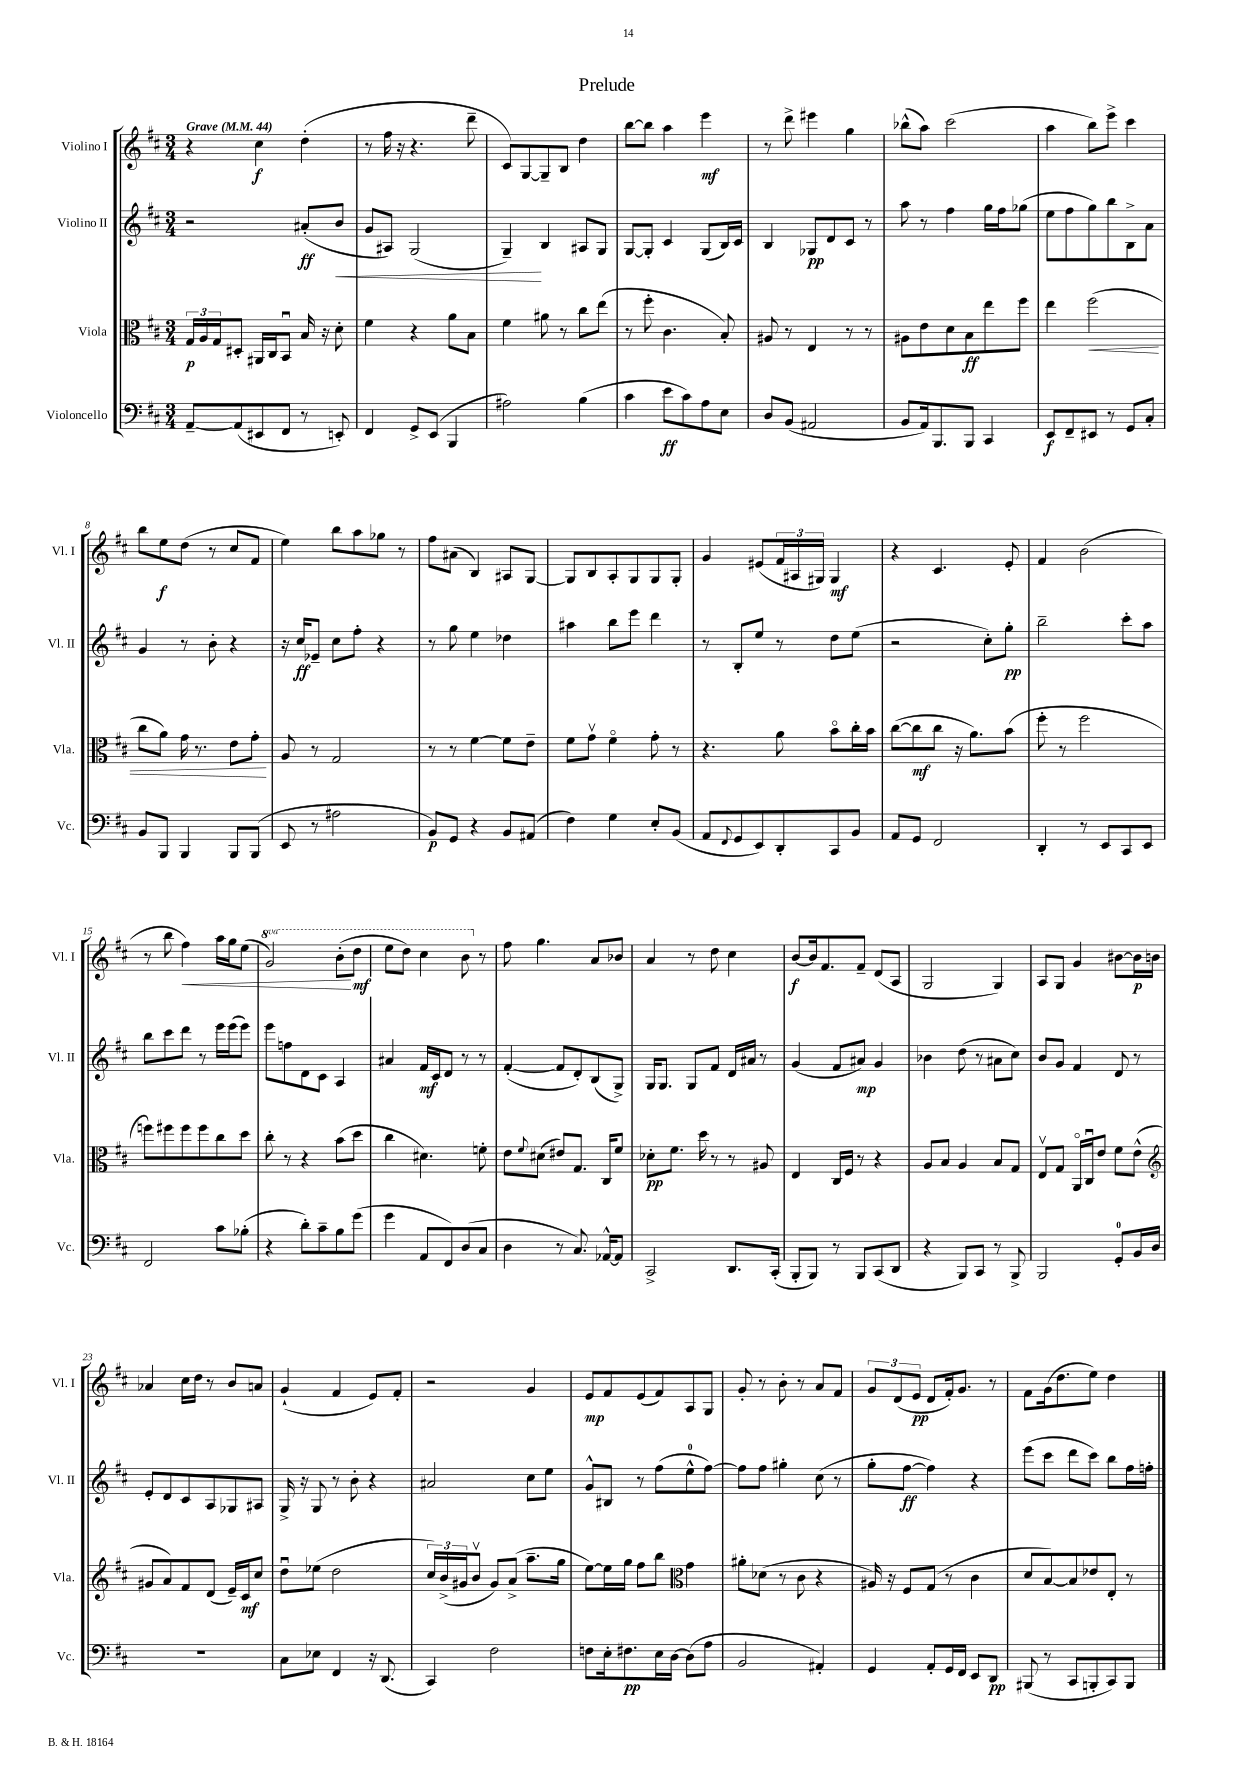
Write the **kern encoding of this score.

**kern	**kern	**kern	**kern
*staff4	*staff3	*staff2	*staff1
*clefF4	*clefC3	*clefG2	*clefG2
*k[f#c#]	*k[f#c#]	*k[f#c#]	*k[f#c#]
*M3/4	*M3/4	*M3/4	*M3/4
*MM44	*MM44	*MM44	*MM44
[8AA~	24G	2r	4r
.	24A	.	.
.	24G	.	.
(8AA]	8D#'	.	.
8EE#	16AA#	.	4cc#
.	16C#	.	.
8FF#	8BBu	.	.
8r	16B	(8a#'	(4dd'
.	16r	.	.
8EE')	8d'	8b	.
=	=	=	=
4FF#	4f#	8g	8r
.	.	8A#)	16ff#
.	.	.	16r
8GG^	4r	(2G	4.r
(8EE	.	.	.
4BBB	8a	.	.
.	8B	.	8ddd~
=	=	=	=
2A#)	4f#	4G~)	8c#)
.	.	.	[8G
.	8a#	4B	8G~]
.	8r	.	8B
(4B	8cc#	8A#	4dd
.	(8ee	8G	.
=	=	=	=
4c#	8r	[8G	[8bb
.	8ff#'	8G']	8bb]
8e	4.c#	4c#	4aa
8c#)	.	.	.
8A	.	(8G	4eee
8E	8B')	16B)	.
.	.	16c#	.
=	=	=	=
8D	8A#	4B	8r
(8BB	8r	.	8ddd^
2AA#	4E	8G-	4eee#
.	.	8d	.
.	8r	8c#	4gg
.	8r	8r	.
=	=	=	=
8BB	8A#	8aa	(8bb-^^
16AA)	8e	8r	8aa)
8.BBB	.	.	.
.	8d	4ff#	(2ccc#
8BBB	8B	.	.
4CC#	8ee	16gg	.
.	.	16ff#	.
.	8ff#	(8gg-	.
=	=	=	=
8EE	4ee	8ee	4aa
8FF#~	.	8ff#	.
8EE#	(2ff#	8gg)	8bb)
8r	.	8bb	8eee^
8GG	.	8B^	4ccc#
8C#'	.	8a	.
=	=	=	=
8BB	8cc#	4g	8bb
8BBB	8a)	.	8ee
4BBB	16g	8r	(8dd
.	8.r	.	.
.	.	8b'	8r
8BBB	8e	4r	8cc#
(8BBB	8g'	.	8f#
=	=	=	=
8EE	8A	16r	4ee)
.	.	16cc#	.
8r	8r	8e-~	.
2A#	2G	8cc#	8bb
.	.	8ff#'	8aa
.	.	4r	8gg-
.	.	.	8r
=	=	=	=
8BB)	8r	8r	8ff#
8GG	8r	8gg	(8a#
4r	[4f#	4ee	4B)
8BB	8f#]	4dd-	8A#
(8AA#	8e~	.	[8G
=	=	=	=
4F#)	8f#	4aa#	8G]
.	8gv	.	8B
4G	4f#o	8bb	8A'
.	.	8eee	8G
8E'	8g'	4ddd	8G
(8BB	8r	.	8G'
=	=	=	=
8AA	4.r	8r	4g
8qqFF#	.	.	.
8GG	.	8B'	.
8EE)	.	8ee	(8e#
8DD'	8a	8r	24f#
.	.	.	24A#
.	.	.	24G#)
8CC#	8bo	8dd	4G#
8BB	16cc#'	(8ee	.
.	16b	.	.
=	=	=	=
8AA	([8cc#	2r	4r
8GG	8cc#]	.	.
2FF#	8cc#	.	4.c#
.	16r	.	.
.	8.a)	.	.
.	.	8cc#')	.
.	(8b	8gg'	8e'
=	=	=	=
4DD'	8ff#'	2bb~	4f#
.	8r	.	.
8r	2ff#	.	(2b
8EE	.	.	.
8CC#	.	8ccc#'	.
8EE	.	8aa	.
=	=	=	=
2FF#	8ff)	8bb	8r
.	8ff#	8ccc#	8bb
.	8ff#	8ddd	4ff#)
.	8ff#	8r	.
8c#	8cc#	16eee	16aa
.	.	(16eee	16gg
(8B-'	8dd	8eee)	(8ee
=	=	=	=
4r	8cc#'	8eee	2gg)
.	8r	8ff	.
8d')	4r	8d	.
8c#~	.	8c#	.
8B	(8b	4A	(8bb'
(8g	8dd	.	8ddd
=	=	=	=
4g	4cc#	4a#	8eee
.	.	.	8ddd)
8AA	4.d#)	16f#	4ccc#
.	.	16c#	.
8FF#)	.	8d	.
(8D	.	8r	8bb
8C#	8f'	8r	8r
=	=	=	=
4D	8e	([4f#'	8ff#
.	8qqf#	.	.
.	(8d#	.	4.gg
8r	8e#)	8f#]	.
8.C#)	8.G	8d')	.
.	.	(8B	8a
[16AA-^^	16C#	.	.
8AA-]	8f#	8G^)	8b-
=	=	=	=
2CC#^	8d-'	16G	4a
.	.	8.G	.
.	8.f#	.	.
.	.	8G	8r
.	16dd	.	.
.	8r	8f#	8dd
8.DD	8r	16d	4cc#
.	.	16a#	.
.	8A#	8r	.
(16CC#'	.	.	.
=	=	=	=
8BBB'	4E	(4g	[8b
8BBB)	.	.	16b]
.	.	.	8.f#
8r	16C#	8f#	.
.	16F#	.	.
8BBB	8r	8a#)	8f#~
(8CC#	4r	4g	(8d
8DD	.	.	8A
=	=	=	=
4r	8A	4b-	2G
.	8B	.	.
8BBB)	4A	(8dd	.
8CC#	.	8r	.
8r	8B	8a#	4G)
8BBB^	8G	8cc#)	.
=	=	=	=
2BBB	8Ev	8b	8A
.	8G	8g	8G
.	16AAo	4f#	4g
.	16C#u	.	.
.	8e	.	.
8GG'	8f#	8d	[8b#
16BB	(8e^^	8r	16b#]
16D	.	.	16b
=	=	=	=
*	*clefG2	*	*
2.r	8g#	8e'	4a-
.	8a)	8d	.
.	8f#	8c#	16cc#
.	.	.	16dd
.	(8d	8A	8r
.	16e~)	8G-	8b
.	16c#	.	.
.	8cc#	8A#	8a
=	=	=	=
8C#	8ddu	16G^	(4g`
.	.	16r	.
8E-	(8ee-	8G	.
4FF#	2dd	8r	4f#
.	.	8b'	.
16r	.	4r	8e)
(8.DD	.	.	.
.	.	.	8f#'
=	=	=	=
4CC#)	24cc#)	2a#	2r
.	(24b^	.	.
.	24g#	.	.
.	8bv	.	.
2F#	8g#)	.	.
.	(8a^	.	.
.	8.aa~	8cc#	4g
.	.	8ee	.
.	16gg	.	.
=	=	=	=
8F	[8ee)	8g^^	8e
16E'	16ee]	8B#	8f#
8.F#	16gg	.	.
.	8ff#	8r	(8e
16E	8bb	(8ff#	8f#)
[16D	.	.	.
*	*clefC3	*	*
(8D]	4g	8ee^^	8A
8A	.	[8ff#)	8G
=	=	=	=
2BB	8a#'	8ff#]	8g'
.	(8d-	8ff#	8r
.	8r	4gg#'	8b'
.	8c#	.	8r
4AA#')	4r	(8cc#	8a
.	.	8r	8f#
=	=	=	=
4GG	16A#)	8gg'	12g
.	16r	.	.
.	.	.	(12d
.	8F#	[8ff#	.
.	.	.	12e
8AA'	(8G	4ff#])	8d
16GG	8r	.	16f#')
16FF#	.	.	8.g
8EE	4c#	4r	.
8DD	.	.	8r
=	=	=	=
(8BBB#	8d	(8eee	8f#
8r	[8B)	8ccc#	(16g
.	.	.	8.dd
8CC#	8B]	8ddd	.
8BBB'	8e-	8ccc#)	8ee)
8CC#)	8E'	8bb	4dd
8BBB	8r	16ff#	.
.	.	16ff'	.
==	==	==	==
*-	*-	*-	*-
